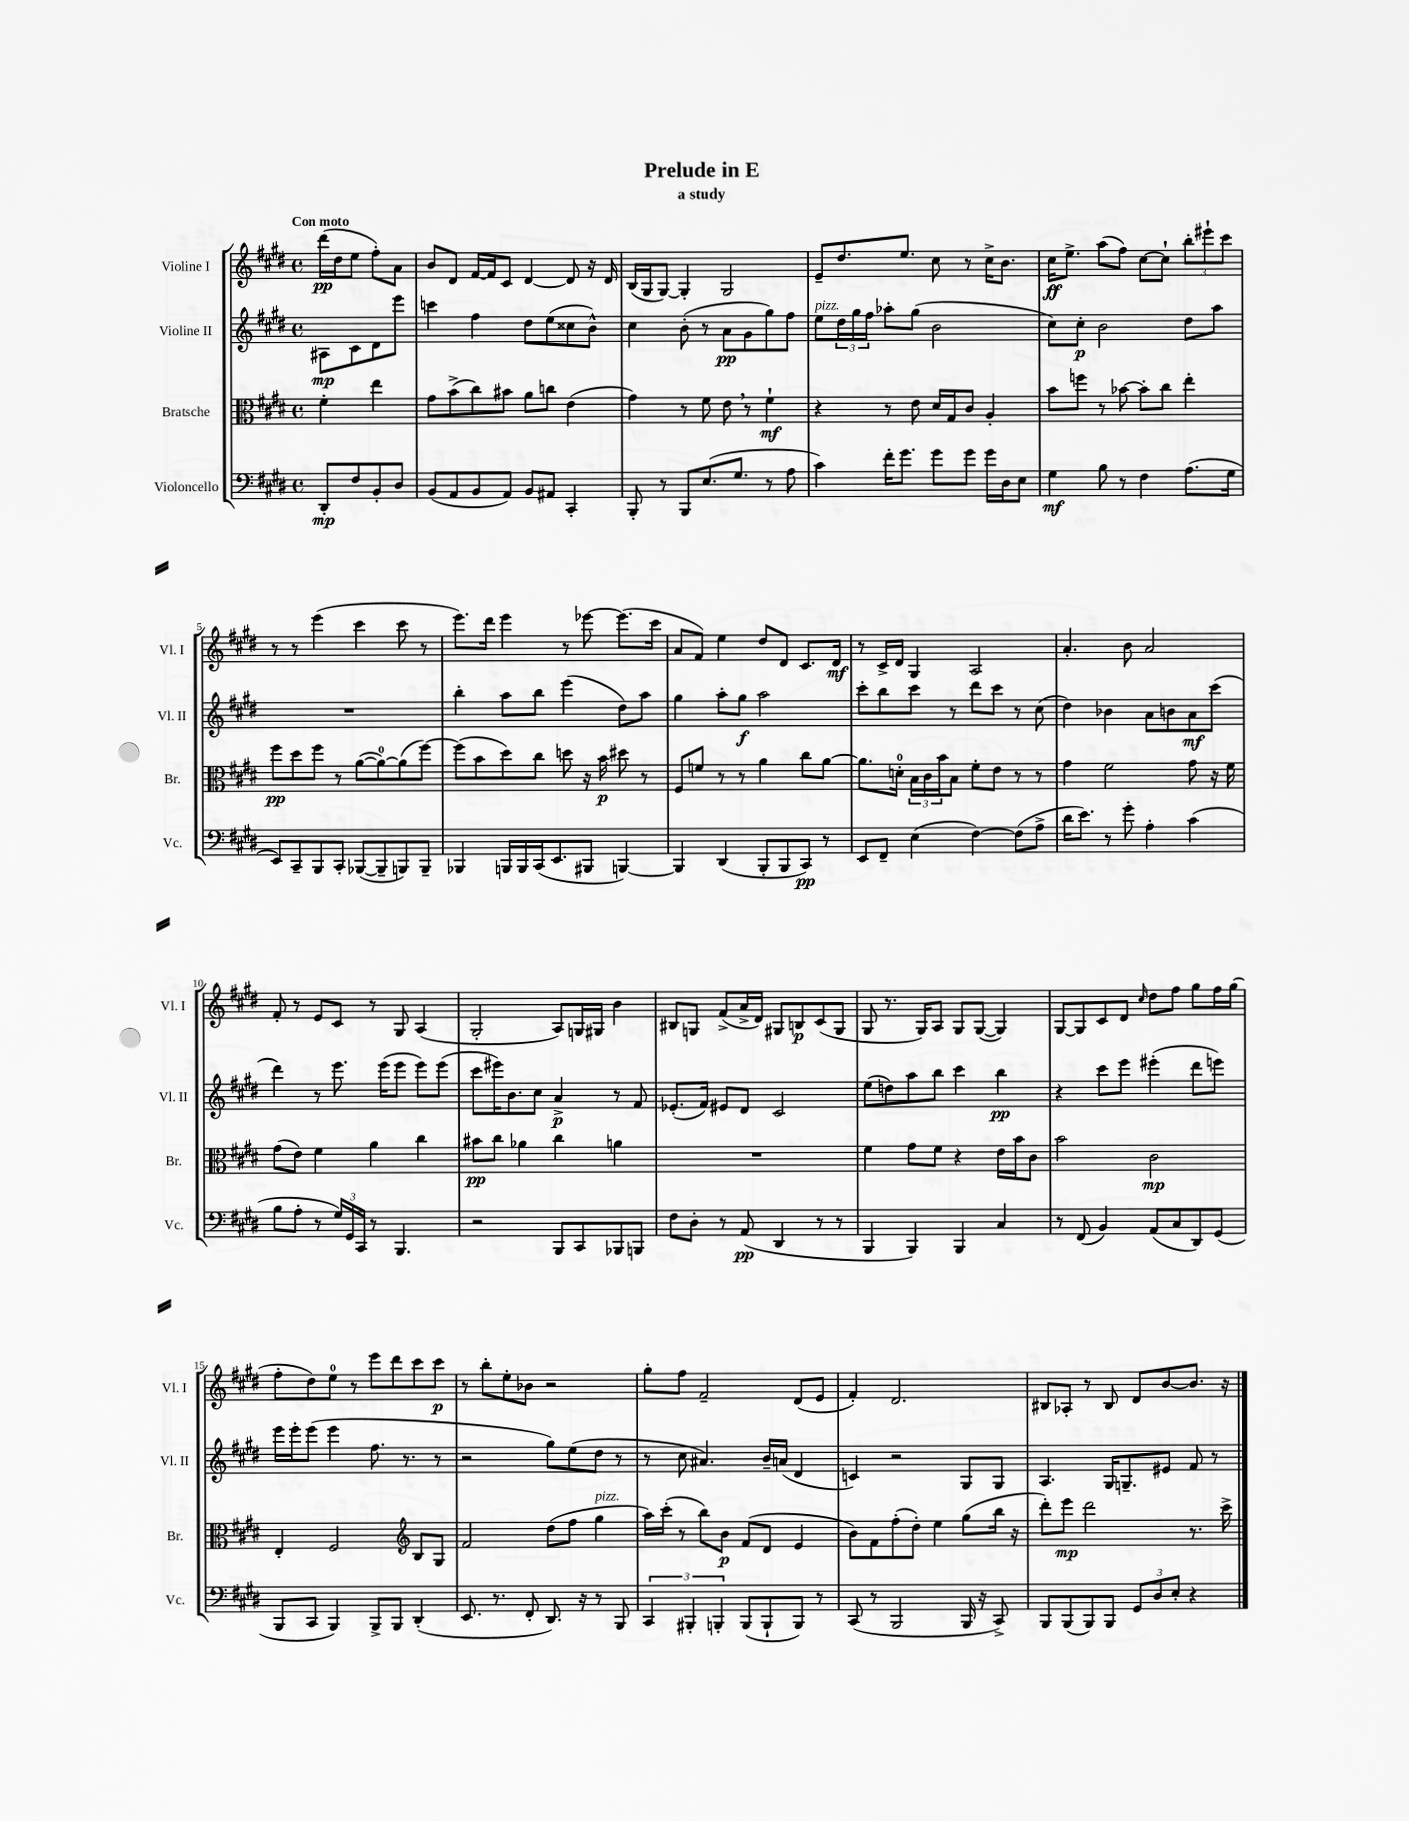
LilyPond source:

\header { title = "Prelude in E" subtitle = "a study" }
<<
\new StaffGroup <<
\new Staff = "s0" \with { instrumentName = "Violine I" shortInstrumentName = "Vl. I" } {
    \clef treble \key e \major \defaultTimeSignature \time 4/4 \partial 2 \tempo "Con moto"
    dis'''16\pp( dis''16 e''8 fis''8-.) a'8 |
    b'8 dis'8 fis'16~ fis'16 cis'8 dis'4~ dis'8 r16 dis'16 |
    b16( gis16 gis8~) gis4-. gis2 |
    e'8-- dis''8. e''8. cis''8 r8 cis''16-> b'8. |
    cis''16\ff e''8.-> a''8( fis''8) cis''8~ cis''8-! \tuplet 3/2 { b''8-. eis'''8-! cis'''8 } |
    r8 r8 e'''4( cis'''4 cis'''8 r8 |
    e'''8.) dis'''16 e'''4 r8 ees'''8~ ees'''8.( cis'''16 |
    a'8 fis'8) e''4 dis''8 dis'8 cis'8. dis'16\mf |
    r8 cis'16-> dis'16 gis4 a2 |
    a'4.-. b'8 a'2 |
    fis'8-. r8 e'8 cis'8 r8 gis8 a4( |
    gis2-. a8) g16 gis16 b'4 |
    bis8 g8 fis'8->( a'16-> dis'16) gis8 b8\p cis'8( gis8 |
    gis8 r8. gis16) a8 gis8 gis8~( gis4) |
    gis8~ gis8 cis'8 dis'8 \grace { cis''16 } dis''8 fis''8 gis''8 fis''16 gis''16( |
    fis''8-. dis''8) e''8-0 r8 e'''8 dis'''8 cis'''8 cis'''8\p |
    r8 b''8-. e''8-. bes'8 r2 |
    gis''8-. fis''8 fis'2-- dis'8( e'8 |
    fis'4-.) dis'2. |
    bis8 aes8-. r8 bis8 dis'8 b'8~ b'8. r16 \bar "|." |
}
\new Staff = "s1" \with { instrumentName = "Violine II" shortInstrumentName = "Vl. II" } {
    \clef treble \key e \major \defaultTimeSignature \time 4/4 \partial 2
    ais8\mp cis'8 dis'8 e'''8 |
    c'''4 fis''4 dis''8 e''8( cisis''8 b'8-^) |
    cis''4 b'8-.( r8 a'8\pp gis'8 gis''8) fis''8 |
    e''8^\markup { \italic "pizz." } \tuplet 3/2 { dis''16 gis''16 fis''16 } aes''8-. gis''8( b'2 |
    cis''8) cis''8-.\p b'2 dis''8 a''8 |
    R1 |
    b''4-. a''8 b''8 e'''4( dis''8) a''8 |
    gis''4 a''8-. gis''8\f a''2 |
    cis'''8-. b''8 cis'''8 r8 dis'''8 cis'''8 r8 cis''8( |
    dis''4) bes'4 a'8 b'8 a'8\mf cis'''8( |
    dis'''4) r8 e'''8. e'''16( e'''8 e'''8) e'''8( |
    cis'''8 eis'''16) b'8. cis''8 a'4->\p r8 fis'8 |
    ees'8.-.( fis'16) eis'8 dis'8 cis'2 |
    e''8( d''8) a''8 b''8 cis'''4 b''4\pp |
    r4 cis'''8 e'''8 eis'''4-.( dis'''8 e'''8) |
    e'''16 e'''16-. e'''8( e'''4 fis''8. r8. r8 |
    r2 gis''8) e''8( dis''8 r8 |
    r8 cis''8 ais'4.) b'16-- a'16( dis'4 |
    c'4) r2 gis8 gis8 |
    a4. gis16 g8.-- eis'8 fis'8 r8 \bar "|." |
}
\new Staff = "s2" \with { instrumentName = "Bratsche" shortInstrumentName = "Br." } {
    \clef alto \key e \major \defaultTimeSignature \time 4/4 \partial 2
    fis'4-. e''4 |
    gis'8 b'8->( cis''8) bis'8 a'8 c''8 e'4( |
    gis'4) r8 fis'8 e'8 \breathe r8 fis'4-!\mf |
    r4 r8 e'8 dis'16 gis16 cis'8 a4-. |
    b'8 f''8 r8 bes'8~ bes'8-. cis''8 e''4-. |
    fis''8\pp dis''8 fis''8 r8 a'8~( a'8-0~) a'8( fis''8~) |
    fis''8( b'8 dis''8) cis''8 d''8 r16 b'16\p dis''8 r8 |
    fis8 f'8 r8 r8 a'4 cis''8 a'8~ |
    a'8. d'16-0-. \tuplet 3/2 { b16 cis'16 b'16 } b8 fis'8-. e'8 r8 r8 |
    gis'4 fis'2 gis'8 r16 fis'16 |
    gis'8( e'8) fis'4 a'4 cis''4 |
    bis'8\pp cis''8 aes'4 cis''4 a'4 |
    R1 |
    fis'4 gis'8 fis'8 r4 e'16 b'16 cis'8 |
    b'2 cis'2\mp |
    e4-. fis2 \clef treble b8 gis8 |
    fis'2 dis''8( fis''8 gis''4^\markup { \italic "pizz." } |
    a''16) cis'''16-.( r8 b''8) b'8\p fis'8( dis'8 e'4 |
    b'8) fis'8 fis''8-.( dis''8-.) e''4 gis''8( b''16 r16 |
    dis'''8-.) e'''8\mp dis'''2 r8. cis'''16-> \bar "|." |
}
\new Staff = "s3" \with { instrumentName = "Violoncello" shortInstrumentName = "Vc." } {
    \clef bass \key e \major \defaultTimeSignature \time 4/4 \partial 2
    dis,8-.\mp fis8 b,8-. dis8 |
    b,8( a,8 b,8 a,8) b,8 ais,8 cis,4-. |
    b,,8-. r8 b,,8 e8.( gis8. r8 a8 |
    cis'4) fis'16-. gis'8. gis'8 gis'8 gis'16 dis16 e8 |
    gis4\mf b8 r8 fis4 a8.( gis16 |
    e,8) cis,8-- b,,8 cis,8-. bes,,8~( bes,,8-- b,,8) b,,8-- |
    bes,,4 b,,16 b,,16 cis,16( e,8. bis,,8 b,,4~) |
    b,,4 dis,4( b,,8-. b,,8 cis,8\pp) r8 |
    e,8 fis,8-- e4( fis4~) fis8( a8-> |
    dis'16 e'8.) r8 gis'8-. a4-. cis'4( |
    b8 a8-. r8 \tuplet 3/2 { gis16) gis,16 cis,16 } r8 b,,4. |
    r2 b,,8 cis,8 bes,,8 b,,8 |
    fis8 dis8-. r8 a,8\pp( dis,4 r8 r8 |
    b,,4 b,,4) b,,4 cis4 |
    r8 fis,8( b,4) a,8( cis8 dis,8) gis,8( |
    b,,8 cis,8 b,,4) b,,8-> b,,8 dis,4-.( |
    e,8. r8. fis,8-. dis,8.) r16 r8 b,,8 |
    \tuplet 3/2 { cis,4 bis,,4-. b,,4-. } b,,8( b,,8-! b,,8) r8 |
    cis,8( r8 b,,2 b,,16 r16 cis,8->) |
    b,,8 b,,8( b,,8) b,,8 \tuplet 3/2 { gis,8 dis8 e8-. } r4 \bar "|." |
}
>>
>>
